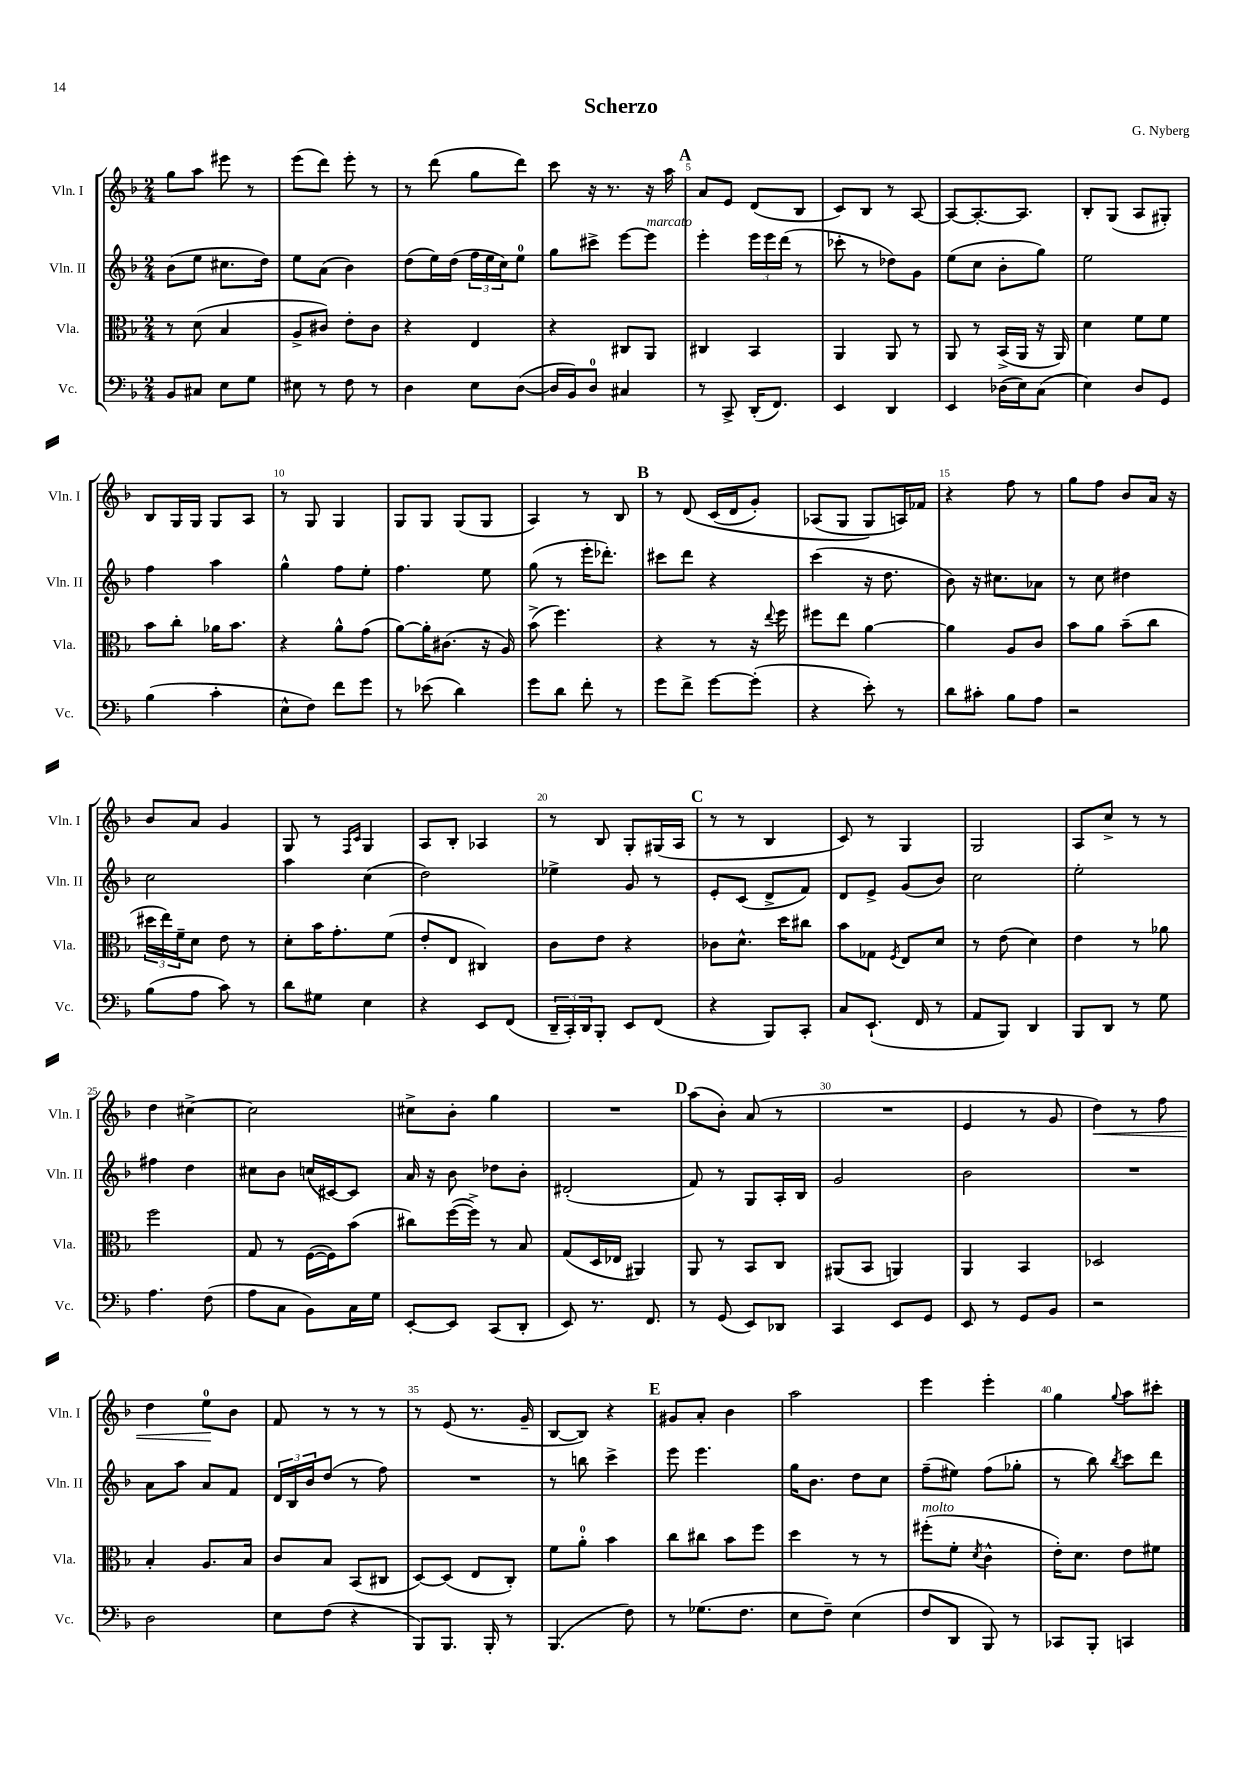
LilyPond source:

\header { title = "Scherzo" composer = "G. Nyberg" }
<<
\new StaffGroup <<
\new Staff = "s0" \with { instrumentName = "Vln. I" shortInstrumentName = "Vln. I" } {
    \clef treble \key f \major \numericTimeSignature \time 2/4
    g''8 a''8 eis'''8 r8 |
    e'''8( d'''8) e'''8-. r8 |
    r8 d'''8( g''8 d'''8) |
    c'''8 r16 r8. r16 a''16 |
    \mark \markup { \bold "A" } a'8 e'8 d'8( bes8 |
    c'8) bes8 r8 a8~ |
    a8~ a8.~-. a8. |
    bes8-. g8( a8 gis8-.) |
    bes8 g16 g16 g8 a8 |
    r8 g8 g4 |
    g8 g8 g8( g8 |
    a4) r8 bes8 |
    \mark \markup { \bold "B" } r8 d'8\( c'16( d'16 g'8-.) |
    aes8( g8 g8\) a16) fes'16 |
    r4 f''8 r8 |
    g''8 f''8 bes'8 a'16 r16 |
    bes'8 a'8 g'4 |
    g8 r8 \grace { f16 c'16 } g4 |
    a8 bes8-. aes4 |
    r8 bes8 g8-. gis16( a16 |
    \mark \markup { \bold "C" } r8 r8 bes4 |
    c'8) r8 g4 |
    g2 |
    a8 c''8-> r8 r8 |
    d''4 cis''4~-> |
    cis''2 |
    cis''8-> bes'8-. g''4 |
    R2 |
    \mark \markup { \bold "D" } a''8( bes'8-.) a'8( r8 |
    R2 |
    e'4 r8 g'8 |
    d''4\<) r8 f''8 |
    d''4 e''8-0\! bes'8 |
    f'8 r8 r8 r8 |
    r8 e'8( r8. g'16-- |
    bes8~ bes8) r4 |
    \mark \markup { \bold "E" } gis'8 a'8-. bes'4 |
    a''2 |
    e'''4 e'''4-. |
    g''4 \appoggiatura { g''8 } a''8 cis'''8-. \bar "|." |
}
\new Staff = "s1" \with { instrumentName = "Vln. II" shortInstrumentName = "Vln. II" } {
    \clef treble \key f \major \numericTimeSignature \time 2/4
    bes'8( e''8 cis''8. d''16) |
    e''8 a'8( bes'4) |
    d''8( e''16) d''16( \tuplet 3/2 { f''16 e''16 c''16) } e''8-0 |
    g''8 cis'''8-> e'''8~ e'''8^\markup { \italic "marcato" } |
    \mark \markup { \bold "A" } e'''4-. \tuplet 3/2 { e'''16 e'''16 d'''16( } r8 |
    ces'''8-. r8 des''8) g'8 |
    e''8( c''8 bes'8-. g''8) |
    e''2 |
    f''4 a''4 |
    g''4-^ f''8 e''8-. |
    f''4. e''8 |
    g''8( r8 e'''16-. des'''8.-.) |
    \mark \markup { \bold "B" } cis'''8 d'''8 r4 |
    c'''4( r16 d''8. |
    bes'8) r16 cis''8. aes'8 |
    r8 c''8 dis''4 |
    c''2 |
    a''4 c''4( |
    d''2) |
    ees''4-> g'8 r8 |
    \mark \markup { \bold "C" } e'8-. c'8( d'8-> f'8) |
    d'8 e'8-> g'8( bes'8) |
    c''2 |
    e''2-. |
    fis''4 d''4 |
    cis''8 bes'8 c''16( cis'16~) cis'8 |
    a'16 r16 bes'8 des''8 bes'8-. |
    dis'2-.( |
    \mark \markup { \bold "D" } f'8) r8 g8 a16-. bes16 |
    g'2 |
    bes'2 |
    R2 |
    a'8 a''8 a'8 f'8 |
    \tuplet 3/2 { d'16 bes16 bes'16 } d''8( r8 f''8) |
    R2 |
    r8 b''8 c'''4-> |
    \mark \markup { \bold "E" } e'''8 e'''4. |
    g''16 bes'8. d''8 c''8 |
    f''8--( eis''8) f''8( ges''8-. |
    r8 bes''8) \acciaccatura { bes''8 } c'''8 d'''8 \bar "|." |
}
\new Staff = "s2" \with { instrumentName = "Vla." shortInstrumentName = "Vla." } {
    \clef alto \key f \major \numericTimeSignature \time 2/4
    r8 d'8( bes4 |
    a8-> cis'8) e'8-. cis'8 |
    r4 e4 |
    r4 cis8 a,8 |
    \mark \markup { \bold "A" } cis4 bes,4 |
    a,4 a,8 r8 |
    a,8 r8 bes,16->( a,16 r16 a,16) |
    d'4 f'8 f'8 |
    bes'8 c''8-. aes'16 bes'8. |
    r4 a'8-^ g'8( |
    a'8~) a'16-. cis'8.( r16 a16) |
    bes'8->( f''4.) |
    \mark \markup { \bold "B" } r4 r8 r16 \appoggiatura { e''8 } f''16 |
    fis''8 e''8 a'4~ |
    a'4 a8 c'8 |
    bes'8 a'8 bes'8--( c''8 |
    \tuplet 3/2 { dis''16 e''16) f'16-- } d'8 e'8 r8 |
    d'8-. bes'16 g'8.-. f'8( |
    e'8-. e8 cis4) |
    c'8 e'8 r4 |
    \mark \markup { \bold "C" } ces'8 d'8.-^ d''16 cis''8 |
    bes'8 ges8 \acciaccatura { f8 } e8 d'8 |
    r8 e'8( d'4) |
    e'4 r8 aes'8 |
    f''2 |
    g8 r8 f16~( f16) bes'8( |
    cis''8) f''16~( f''16->) r8 bes8 |
    g8( d16 ees16 ais,4) |
    \mark \markup { \bold "D" } a,8 r8 bes,8 c8 |
    ais,8( bes,8 a,4) |
    a,4 bes,4 |
    des2 |
    bes4-. a8. bes16 |
    c'8 bes8 bes,8( cis8 |
    d8~) d8( e8 c8-.) |
    f'8 a'8-0-. bes'4 |
    \mark \markup { \bold "E" } c''8 cis''8 bes'8 f''8 |
    d''4 r8 r8 |
    fis''8-.^\markup { \italic "molto" }( f'8-. \acciaccatura { d'8 } c'4-^ |
    e'16-.) d'8. e'8 fis'8 \bar "|." |
}
\new Staff = "s3" \with { instrumentName = "Vc." shortInstrumentName = "Vc." } {
    \clef bass \key f \major \numericTimeSignature \time 2/4
    bes,8 cis8 e8 g8 |
    eis8 r8 f8 r8 |
    d4 e8 d8~( |
    d16 bes,16) d8-0 cis4 |
    \mark \markup { \bold "A" } r8 c,8-> d,16-.( f,8.) |
    e,4 d,4 |
    e,4 des16( e16) c8( |
    e4) d8 g,8 |
    bes4( c'4-. |
    e8-^ f8) f'8 g'8 |
    r8 ees'8( d'4) |
    g'8 d'8 f'8-. r8 |
    \mark \markup { \bold "B" } g'8 f'8-> g'8~ g'8-.( |
    r4 e'8-.) r8 |
    d'8 cis'8-. bes8 a8 |
    r2 |
    bes8( a8 c'8) r8 |
    d'8 gis8 e4 |
    r4 e,8 f,8( |
    \tuplet 3/2 { d,16-- c,16-.) d,16 } bes,,8-. e,8 f,8( |
    \mark \markup { \bold "C" } r4 bes,,8) c,8-. |
    c8 e,8.-!( f,16 r8 |
    a,8 bes,,8) d,4 |
    bes,,8 d,8 r8 g8 |
    a4. f8( |
    a8 c8 bes,8) c16 g16 |
    e,8~-. e,8 c,8( d,8-. |
    e,8) r8. f,8. |
    \mark \markup { \bold "D" } r8 g,8( e,8) des,8 |
    c,4 e,8 g,8 |
    e,8 r8 g,8 bes,8 |
    r2 |
    d2 |
    e8 f8( r4 |
    bes,,8) bes,,8. bes,,16-. r8 |
    bes,,4.( f8) |
    \mark \markup { \bold "E" } r8 ges8.( f8. |
    e8 f8--) e4( |
    f8 d,8 bes,,8) r8 |
    ces,8 bes,,8-. c,4 \bar "|." |
}
>>
>>
\layout { \context { \Score \override BarNumber.break-visibility = ##(#f #t #t) barNumberVisibility = #(every-nth-bar-number-visible 5) } }
